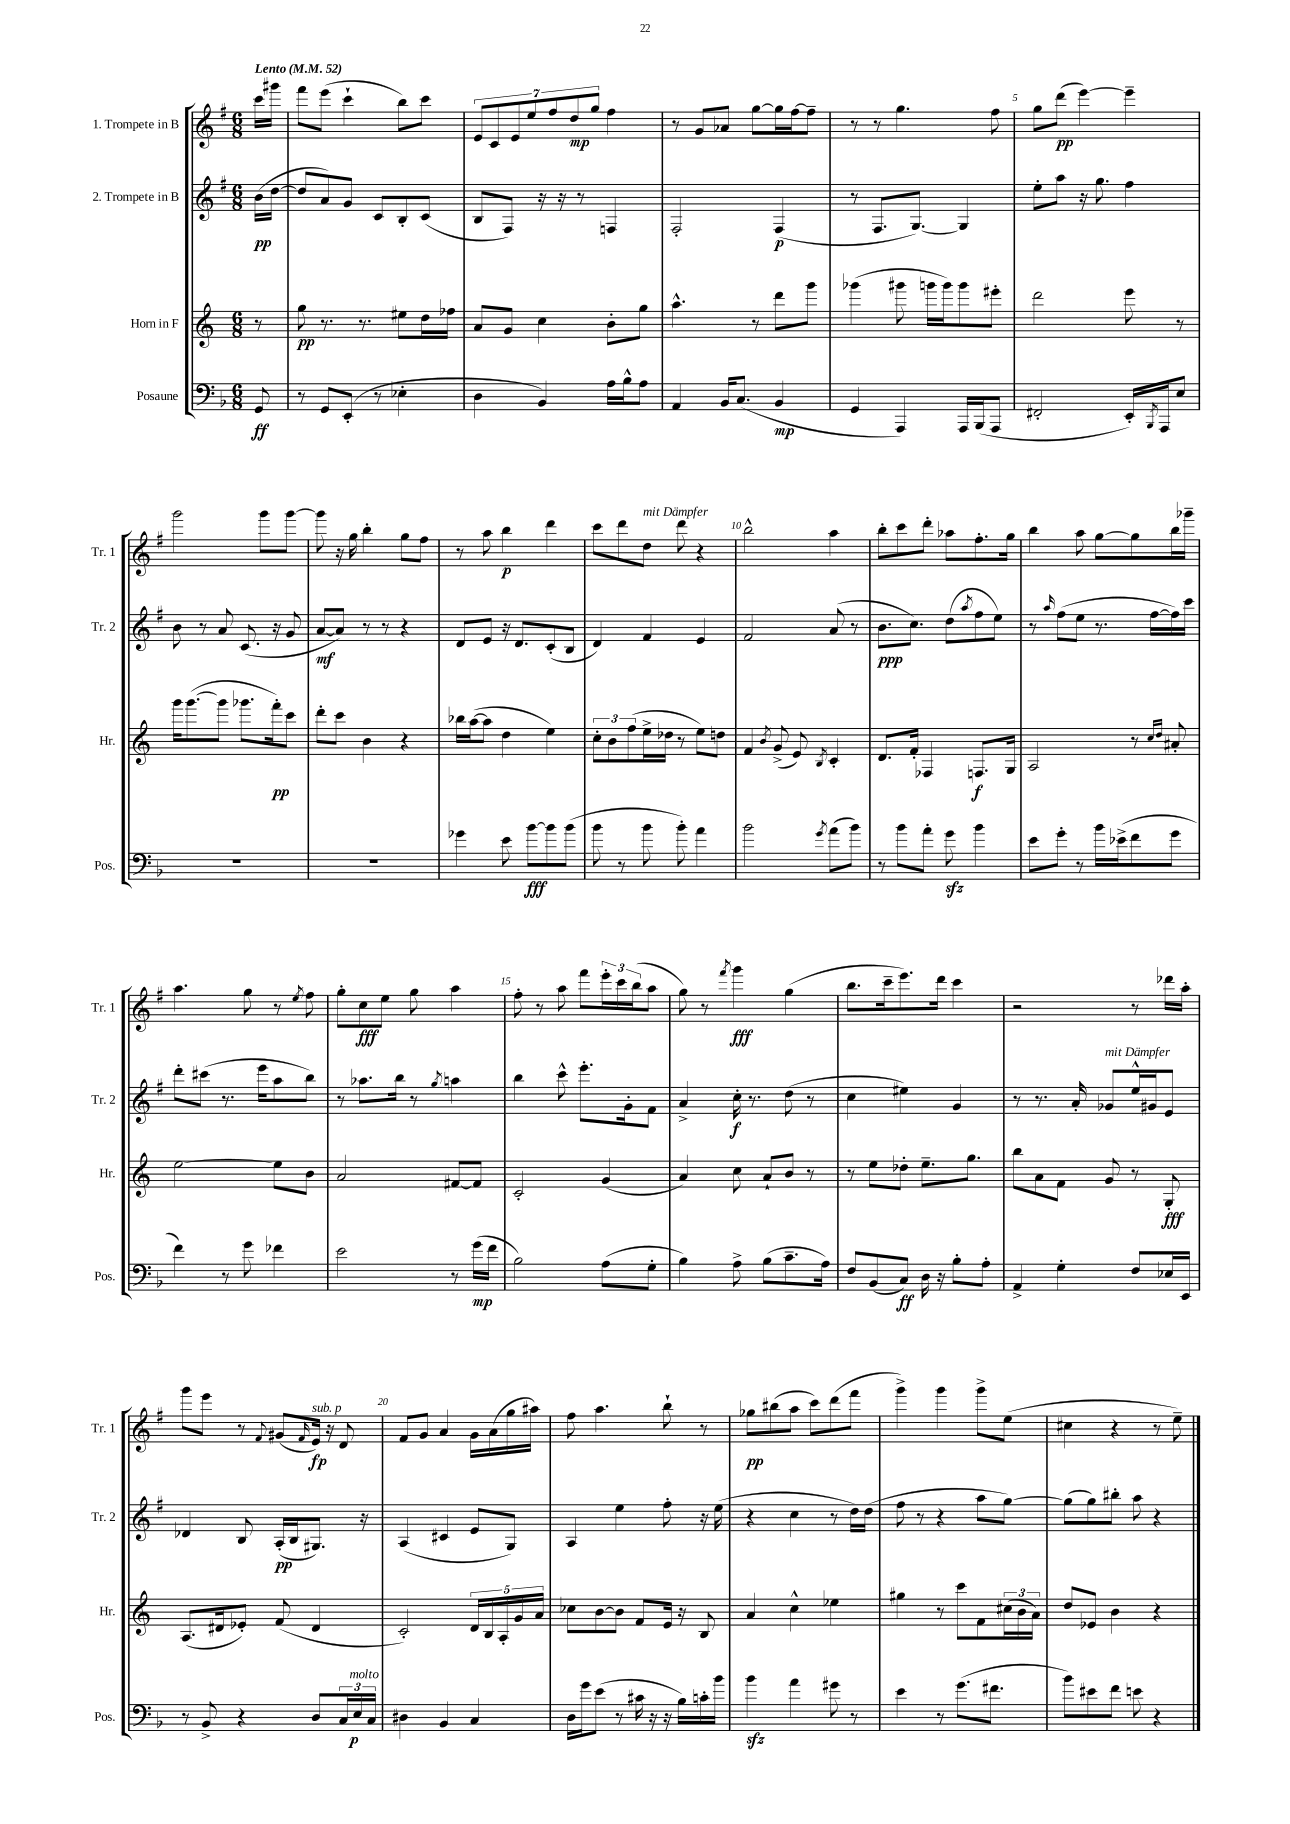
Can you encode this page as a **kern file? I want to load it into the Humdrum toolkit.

**kern	**dynam	**kern	**dynam	**kern	**dynam	**kern	**dynam
*part4	*part4	*part3	*part3	*part2	*part2	*part1	*part1
*staff4	*staff4	*staff3	*staff3	*staff2	*staff2	*staff1	*staff1
*I"Posaune	*	*I"Horn in F	*	*I"2. Trompete in B	*	*I"1. Trompete in B	*
*I'Pos.	*	*I'Hr.	*	*I'Tr. 2	*	*I'Tr. 1	*
*clefF4	*	*clefG2	*	*clefG2	*	*clefG2	*
*k[b-]	*	*k[]	*	*k[f#]	*	*k[f#]	*
*M6/8	*	*M6/8	*	*M6/8	*	*M6/8	*
*MM52	*	*MM52	*	*MM52	*	*MM52	*
=	=	=	=	=	=	=	=
!	!	!	!	!	!	!LO:TX:a:B:t=Lento	!
8GG/	ff	8r	.	(16b\LL	pp	16ccc\LL	.
.	.	.	.	[16dd\JJ	.	16ggg#X\JJ	.
=1	=1	=1	=1	=1	=1	=1	=1
8r	.	8gg\	pp	8dd/L]	.	8fff#\L	.
8GG/L	.	8.r	.	8a/)	.	(8eee\J	.
(8EE'/J	.	.	.	8g/J	.	4ccc`\	.
.	.	8.r	.	.	.	.	.
8r	.	.	.	8c/L	.	.	.
4E-X'\	.	8ee#X\L	.	8B'/	.	8bb\L)	.
.	.	16dd\L	.	(8c/J	.	8ccc\J	.
.	.	16ff-X\JJ	.	.	.	.	.
=2	=2	=2	=2	=2	=2	=2	=2
4D\	.	8a/L	.	8B/L	.	14e/L	.
.	.	.	.	.	.	14c/	.
.	.	8g/J	.	8F#/J)	.	.	.
.	.	.	.	.	.	14e/	.
.	.	.	.	.	.	14ee/	.
4BB-/)	.	4cc\	.	16r	.	.	.
.	.	.	.	.	.	14ff#/	.
.	.	.	.	16r	.	.	.
.	.	.	.	.	.	14dd/	mp
.	.	.	.	8r	.	.	.
.	.	.	.	.	.	14gg/J	.
16A\LL	.	8b'\L	.	4Fn/	.	4ff#\	.
16B-^^\J	.	.	.	.	.	.	.
8A\J	.	8gg\J	.	.	.	.	.
=3	=3	=3	=3	=3	=3	=3	=3
4AA/	.	4.aa^^\	.	2F#'/	.	8r	.
.	.	.	.	.	.	8g/L	.
16BB-/KL	.	.	.	.	.	8a-X/J	.
(8.C/J	.	.	.	.	.	.	.
.	.	8r	.	.	.	[8gg\L	.
4BB-/	mp	8ddd\L	.	(4F#/	p	16gg\L]	.
.	.	.	.	.	.	[16ff#\J	.
.	.	8ggg\J	.	.	.	8ff#~\J]	.
=4	=4	=4	=4	=4	=4	=4	=4
4GG/	.	(4ggg-X\	.	8r	.	8r	.
.	.	.	.	8.F#/L	.	8r	.
4AAA/)	.	8ggg#X\	.	.	.	4.gg\	.
.	.	.	.	[8.G/J)	.	.	.
.	.	16gggn\LL	.	.	.	.	.
.	.	16ggg\J)	.	.	.	.	.
16AAA/LL	.	8ggg\	.	4G/]	.	.	.
(16BBB-/J	.	.	.	.	.	.	.
8AAA/J	.	8eee#X'\J	.	.	.	8ff#\	.
=5	=5	=5	=5	=5	=5	=5	=5
2FF#X'/	.	2ddd\	.	8ee'\L	.	8gg\L	.
.	.	.	.	8aa\J	.	(8ddd\J	pp
.	.	.	.	16r	.	[4eee\)	.
.	.	.	.	8.gg\	.	.	.
16EE'/LL)	.	8eee\	.	4ff#\	.	4eee~\]	.
8qBBB-/	.	.	.	.	.	.	.
16AAA/J	.	.	.	.	.	.	.
8E/J	.	8r	.	.	.	.	.
!!LO:LB:g=z
=6	=6	=6	=6	=6	=6	=6	=6
2.r	.	16ggg\KL	.	8b\	.	2ggg\	.
.	.	([8.ggg\	.	.	.	.	.
.	.	.	.	8r	.	.	.
.	.	8ggg\J]	.	8a/	.	.	.
.	.	8.ggg-X\L	.	(8.c/	.	.	.
.	.	.	.	.	.	8ggg\L	.
.	.	16fff'\k)	pp	16r	.	.	.
.	.	8ccc\J	.	8g/	.	[8ggg\J	.
=7	=7	=7	=7	=7	=7	=7	=7
2.r	.	8ddd'\L	.	[8a/L	mf	8ggg\]	.
.	.	8ccc\J	.	8a/J])	.	16r	.
.	.	.	.	.	.	16gg\	.
.	.	4b\	.	8r	.	4bb'\	.
.	.	.	.	8r	.	.	.
.	.	4r	.	4r	.	8gg\L	.
.	.	.	.	.	.	8ff#\J	.
=8	=8	=8	=8	=8	=8	=8	=8
4g-X\	.	16bb-X\LL	.	8d/L	.	8r	.
.	.	([16aa\J	.	.	.	.	.
.	.	8aa\J]	.	8e/J	.	8aa\	.
8e\	.	4dd\	.	16r	.	4bb\	p
.	.	.	.	8.d/L	.	.	.
[8b-\L	fff	.	.	.	.	.	.
8b-\]	.	4ee\)	.	(8c'/	.	4ddd\	.
(8b-\J	.	.	.	8B/J	.	.	.
=9	=9	=9	=9	=9	=9	=9	=9
8b-\	.	12cc'\L	.	4d/)	.	8ccc\L	.
.	.	12b\	.	.	.	.	.
8r	.	.	.	.	.	8ddd\	.
.	.	(12ff\	.	.	.	.	.
!	!	!	!	!	!	!LO:TX:a:i:t=mit Dämpfer	!
8b-\	.	16ee^\L	.	4f#/	.	8dd\J	.
.	.	16dd-X\JJ	.	.	.	.	.
8b-'\)	.	8r	.	.	.	8ddd\	.
4a\	.	8ee\L)	.	4e/	.	4r	.
.	.	8ddn\J	.	.	.	.	.
=10	=10	=10	=10	=10	=10	=10	=10
2b-\	.	4f/	.	2f#/	.	2bb^^\	.
.	.	8qb/	.	.	.	.	.
.	.	(8g^/	.	.	.	.	.
.	.	8e/)	.	.	.	.	.
8qg/	.	8qB/	.	.	.	.	.
(8a\L	.	4c'/	.	(8a/	.	4aa\	.
8b-\J)	.	.	.	8r	.	.	.
=11	=11	=11	=11	=11	=11	=11	=11
8r	.	8.d/L	.	8.b\L	ppp	8bb'\L	.
8b-\L	.	.	.	.	.	8ccc\	.
.	.	16f'/Jk	.	8.cc\J)	.	.	.
8a'\J	.	4F-X/	.	.	.	8ddd'\J	.
8gzz\	.	.	.	(8dd\L	.	8aa-X\L	.
.	.	.	.	8qaa/	.	.	.
4b-\	.	8.Fn/L	f	8ff#\	.	8.ff#'\	.
.	.	.	.	8ee\J)	.	.	.
.	.	16G/Jk	.	.	.	16gg\Jk	.
=12	=12	=12	=12	=12	=12	=12	=12
8e\L	.	2A/	.	8r	.	4bb\	.
.	.	.	.	16qqaa/	.	.	.
8g'\J	.	.	.	(8ff#\L	.	.	.
8r	.	.	.	8ee\J	.	8aa\	.
16b-\LL	.	.	.	8.r	.	[8gg\L	.
(16e-X^\J	.	.	.	.	.	.	.
8f\	.	8r	.	.	.	8gg\]	.
.	.	.	.	[16ff#\LL	.	.	.
.	.	16qqcc/LL	.	.	.	.	.
.	.	16qqdd/JJ	.	.	.	.	.
8g\J	.	8a#X'/	.	16ff#\])	.	16bb\L	.
.	.	.	.	16ccc\JJ	.	16ggg-X~\JJ	.
!!LO:LB:g=z
=13	=13	=13	=13	=13	=13	=13	=13
4f\)	.	[2ee\	.	8ddd'\L	.	4.aa\	.
.	.	.	.	(8ccc#X\J	.	.	.
8r	.	.	.	8.r	.	.	.
8g\	.	.	.	.	.	8gg\	.
.	.	.	.	16eee\KL	.	.	.
4f-X\	.	8ee\L]	.	8aa\	.	8r	.
.	.	.	.	.	.	8qee/	.
.	.	8b\J	.	8bb\J)	.	8ff#\	.
=14	=14	=14	=14	=14	=14	=14	=14
2e\	.	2a/	.	8r	.	8gg'\L	.
.	.	.	.	8.aa-X\L	.	8cc\	fff
.	.	.	.	.	.	8ee\J	.
.	.	.	.	16bb\Jk	.	.	.
.	.	.	.	8r	.	8gg\	.
.	.	.	.	8qgg/	.	.	.
8r	.	[8f#X/L	.	4aan\	.	4aa\	.
(16g\LL	mp	8f#/J]	.	.	.	.	.
16f\JJ	.	.	.	.	.	.	.
=15	=15	=15	=15	=15	=15	=15	=15
2B-\)	.	2c'/	.	4bb\	.	8ff#'\	.
.	.	.	.	.	.	8r	.
.	.	.	.	8ccc^^\	.	8aa\	.
.	.	.	.	8.eee'\L	.	8fff#\L	.
(8A\L	.	(4g/	.	.	.	24eee'\L	.
.	.	.	.	.	.	24ccc\	.
.	.	.	.	16g'\k	.	.	.
.	.	.	.	.	.	(24bb\J	.
8G'\J	.	.	.	8f#\J	.	8aa\J	.
=16	=16	=16	=16	=16	=16	=16	=16
4B-\)	.	4a/)	.	4a^/	.	8gg\)	.
.	.	.	.	.	.	8r	.
.	.	.	.	.	.	8qfff#/	.
8A^\	.	8cc\	.	16cc'\	f	4ggg\	fff
.	.	.	.	8.r	.	.	.
(8B-\L	.	8a`/L	.	.	.	.	.
8.c~\	.	8b/J	.	(8dd\	.	(4gg\	.
.	.	8r	.	8r	.	.	.
16A\Jk)	.	.	.	.	.	.	.
=17	=17	=17	=17	=17	=17	=17	=17
8F/L	.	8r	.	4cc\	.	8.bb\L	.
(8BB-/	.	8ee\L	.	.	.	.	.
.	.	.	.	.	.	16ccc~\k	.
8C/J)	ff	8dd-X'\J	.	4ee#X\)	.	8.eee\)	.
16D\	.	8.ee~\L	.	.	.	.	.
16r	.	.	.	.	.	16ddd\Jk	.
8B-'\L	.	.	.	4g/	.	4ccc\	.
.	.	8.gg\J	.	.	.	.	.
8A'\J	.	.	.	.	.	.	.
=18	=18	=18	=18	=18	=18	=18	=18
4AA^/	.	8bb\L	.	8r	.	2r	.
.	.	8a\	.	8.r	.	.	.
4G'\	.	8f\J	.	.	.	.	.
.	.	.	.	16a'/	.	.	.
!	!	!	!	!LO:TX:a:i:t=mit Dämpfer	!	!	!
.	.	8g/	.	8g-X/L	.	.	.
8F/L	.	8r	.	16ee^^/L	.	8r	.
.	.	.	.	16g#X/J	.	.	.
16E-X/L	.	8G'/	fff	8e/J	.	16ddd-X\LL	.
16EE/JJ	.	.	.	.	.	16aa'\JJ	.
!!LO:LB:g=z
=19	=19	=19	=19	=19	=19	=19	=19
8r	.	(8.A/L	.	4d-X/	.	8ggg\L	.
8BB-^/	.	.	.	.	.	8eee\J	.
.	.	16d#X/k	.	.	.	.	.
4r	.	8e-X'/J)	.	8B/	.	8r	.
.	.	.	.	.	.	8qqf#/	.
.	.	(8f/	.	(16A'/LL	pp	(8g#X/L	.
.	.	.	.	16B/J	.	.	.
.	.	.	.	.	.	16qqf#/	.
!	!	!	!	!	!	!LO:TX:a:i:t=sub. p	!
8D/L	.	4d#/	.	8.G#X/J)	.	16e/Jk)	fp
.	.	.	.	.	.	16r	.
24C/L	.	.	.	.	.	8d/	.
!LO:TX:a:i:t=molto	!	!	!	!	!	!	!
24E/	p	.	.	.	.	.	.
.	.	.	.	16r	.	.	.
24C/JJ	.	.	.	.	.	.	.
=20	=20	=20	=20	=20	=20	=20	=20
4D#X\	.	2c'/)	.	(4A/	.	8f#/L	.
.	.	.	.	.	.	8g/J	.
4BB-/	.	.	.	4c#X/	.	4a/	.
4C/	.	20d/LL	.	8e/L	.	16g\LL	.
.	.	20B/	.	.	.	.	.
.	.	.	.	.	.	(16a\	.
.	.	20A'/	.	.	.	.	.
.	.	.	.	8G/J)	.	16gg\	.
.	.	20g/	.	.	.	.	.
.	.	.	.	.	.	16aa#X\JJ)	.
.	.	20a/JJ	.	.	.	.	.
=21	=21	=21	=21	=21	=21	=21	=21
16D\LL	.	8cc-X\L	.	4A/	.	8ff#\	.
16g\J	.	.	.	.	.	.	.
(8e\J	.	[8b\	.	.	.	4.aa\	.
8r	.	8b\J]	.	4ee\	.	.	.
16c#X\	.	8f/L	.	.	.	.	.
16r	.	.	.	.	.	.	.
16r	.	16e/Jk	.	8ff#'\	.	8bb`\	.
16B-\LL)	.	16r	.	.	.	.	.
16cn'\	.	8B/	.	16r	.	8r	.
16b-\JJ	.	.	.	(16ee\	.	.	.
=22	=22	=22	=22	=22	=22	=22	=22
4b-zz\	.	4a/	.	4r	.	8gg-X\L	pp
.	.	.	.	.	.	(8bb#X\	.
4a\	.	4cc^^\	.	4cc\	.	8aa\J	.
.	.	.	.	.	.	8ccc\L)	.
8g#X\	.	4ee-X\	.	8r	.	(8ddd\	.
8r	.	.	.	16dd\LL)	.	8fff#\J	.
.	.	.	.	(16dd\JJ	.	.	.
=23	=23	=23	=23	=23	=23	=23	=23
4e\	.	4gg#X\	.	8ff#\	.	4ggg^\)	.
.	.	.	.	8r	.	.	.
8r	.	8r	.	4r	.	4ggg\	.
(8.g\L	.	8ccc\L	.	.	.	.	.
.	.	8f\	.	8aa\L	.	8ggg^\L	.
8.f#X\J	.	.	.	.	.	.	.
.	.	(24cc#X\L	.	[8gg\J)	.	(8ee\J	.
.	.	24b\	.	.	.	.	.
.	.	24a\JJ)	.	.	.	.	.
=24	=24	=24	=24	=24	=24	=24	=24
8b-\L)	.	8dd/L	.	(8gg\L]	.	4cc#X\	.
8e#X\	.	8e-X/J	.	8gg\)	.	.	.
8f\J	.	4b\	.	8bb#X'\J	.	4r	.
8en\	.	.	.	8aa\	.	.	.
4r	.	4r	.	4r	.	8r	.
.	.	.	.	.	.	8ee~\)	.
==	==	==	==	==	==	==	==
*-	*-	*-	*-	*-	*-	*-	*-
